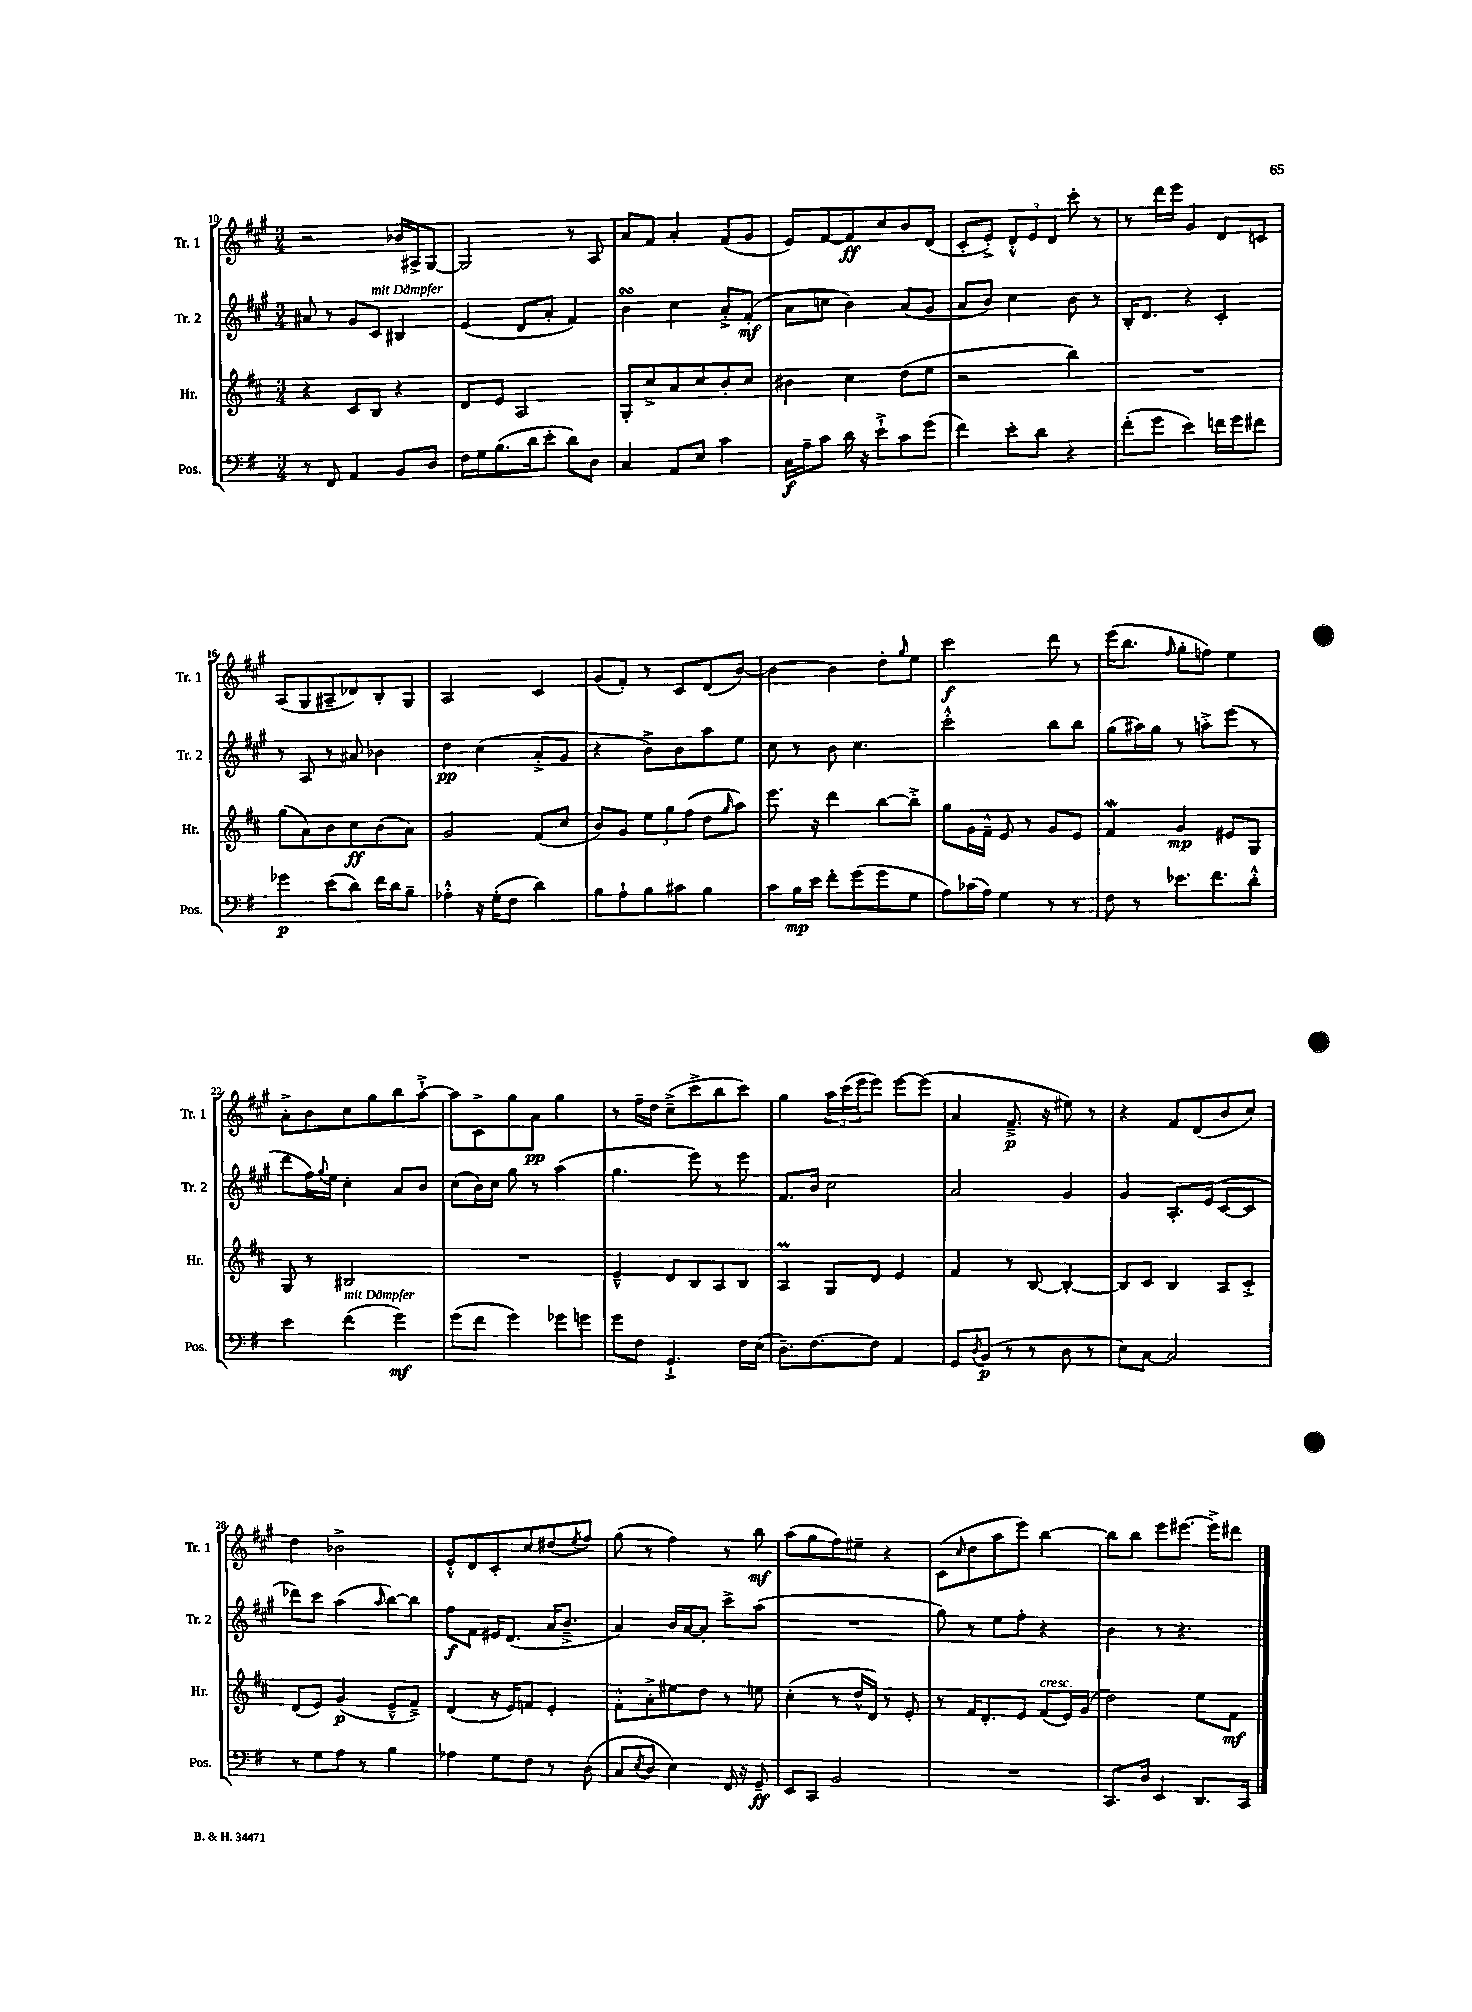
<<
\new StaffGroup <<
\new Staff = "s0" \with { instrumentName = "Tr. 1" shortInstrumentName = "Tr. 1" } {
    \clef treble \key a \major \numericTimeSignature \time 3/4
    r2 bes'16 ais16-> gis8~ |
    gis2 r8 a8 |
    a'8 fis'8 a'4-. fis'8( gis'8 |
    e'8) fis'8~ fis'8\ff cis''8 b'8 d'8( |
    cis'8-. e'8-.->) \tuplet 3/2 { d'8-.-^ e'8 d'8 } cis'''8-. r8 |
    r8 d'''16 e'''16 gis'4 d'8 c'8 |
    a8( gis8 ais8-- des'8) b8-. gis8 |
    a2 cis'4 |
    gis'8( fis'8-.) r8 cis'8 d'8( b'8~) |
    b'4~ b'4 d''8-. \grace { gis''16 } e''8 |
    cis'''2\f d'''8 r8 |
    e'''16( b''8. \grace { fis''16 } gis''8-. f''8) e''4 |
    a'8-.-> b'8 cis''8 gis''8 b''8 a''8~-!-> |
    a''8 cis'8-> gis''8 a'8\pp gis''4 |
    r8 fis''16-- d''16 cis''8--->( cis'''8-> b''8 cis'''8) |
    gis''4 \tuplet 3/2 { a''16 cis'''16( e'''16 } e'''8) e'''8~ e'''8( |
    a'4 fis'8.--->\p r16 eis''8) r8 |
    r4 fis'8 d'8( b'8 cis''8) |
    d''4 bes'2-> |
    e'8-.-^ d'8 cis'8-. cis''8 dis''8( \acciaccatura { e''8 } fis''8) |
    gis''8( r8 fis''4) r8 b''8\mf |
    a''8( gis''8 fis''8) eis''8-- r4 |
    cis'8( \grace { cis''16 } d''8 a''8 e'''8) b''4~ |
    b''8 b''8 e'''8 eis'''8.~ eis'''16-> dis'''8 \bar "|." |
}
\new Staff = "s1" \with { instrumentName = "Tr. 2" shortInstrumentName = "Tr. 2" } {
    \clef treble \key a \major \numericTimeSignature \time 3/4
    ais'8 r8 gis'8 cis'8^\markup { \italic "mit Dämpfer" } bis4 |
    e'4( d'8 a'8-. fis'4) |
    b'4\turn cis''4 a'8-.-> fis'8-.\mf( |
    a'8 c''8 b'4) a'8( gis'8 |
    a'8 b'8) cis''4 b'8 r8 |
    b16-. d'8. r4 cis'4-. |
    r8 a8 r8 ais'8 bes'4 |
    d''4\pp cis''4( a'8-.-> gis'8 |
    r4 b'8->) b'8 a''8 e''8 |
    cis''8 r8 b'8 cis''4. |
    cis'''2-.-^ b''8 b''8 |
    gis''8( ais''16) gis''16 r8 a''8-.-> e'''8( r8 |
    d'''8 fis''16) \appoggiatura { gis''8 } e''16 cis''4-. a'8 b'8 |
    cis''8( b'16) cis''16 gis''8 r8 a''4( |
    gis''4. e'''8) r8 e'''8 |
    fis'8. b'16 cis''2 |
    a'2 gis'4 |
    gis'4 a8.-. e'16( cis'8~ cis'8 |
    des'''8) cis'''8 a''4( \grace { a''16 } b''8~) b''8 |
    fis''8\f fis'8 eis'16 d'8.( a'16 b'8.---> |
    a'4) b'16 a'16~ a'8-. cis'''8-> a''8( |
    R2. |
    gis''8) r8 e''8 fis''8-. r4 |
    b'4 r8 r4. \bar "|." |
}
\new Staff = "s2" \with { instrumentName = "Hr." shortInstrumentName = "Hr." } {
    \clef treble \key d \major \numericTimeSignature \time 3/4
    r4 cis'8 b8 r4 |
    d'8 e'8 a2 |
    g8-. cis''8-> a'8 cis''8 b'8-. cis''8 |
    bis'4 cis''4 d''8( e''8 |
    r2 b''4) |
    R2. |
    g''8( a'8) b'8 cis''8\ff b'8( a'8) |
    g'2 fis'8( cis''8 |
    b'8) g'8 \tuplet 3/2 { e''8 g''8 fis''8( } d''8 \grace { g''16 } a''8) |
    e'''8. r16 d'''4 b''8~ b''8-.-> |
    g''8 g'16 fis'16---^ e'8 r8 g'8 e'8 |
    fis'4\mordent g'4\mp eis'8 g8 |
    g8 r8 bis2 |
    R2. |
    e'4---^ d'8 b8 a8 b8 |
    a4\prall g8 d'8 e'4 |
    fis'4 r8 b8~ b4~-. |
    b8 cis'8 b4 a8 cis'8-.-> |
    d'8( e'8) g'4\p( e'8---^ fis'8--->) |
    d'4( r16 e'16) f'8 e'4-. |
    fis'8-.-^ a'8-.-> eis''8 d''8 r8 e''8 |
    cis''4-.( r8 d''16-^ d'16) r8 e'8-. |
    r8 fis'16 d'8.-. e'8 fis'8^\markup { \italic "cresc." }( e'16) g'16( |
    d''2) e''8 fis'8\mf \bar "|." |
}
\new Staff = "s3" \with { instrumentName = "Pos." shortInstrumentName = "Pos." } {
    \clef bass \key g \major \numericTimeSignature \time 3/4
    r8 fis,8 a,4 b,8 d8 |
    fis16 g16 b8.( d'16 e'8-. d'8) d8 |
    c4 a,8 e8 c'4 |
    c16\f a16-- c'8 d'16 r16 e'8-!-> c'8 g'8( |
    fis'4) e'8-. d'8 r4 |
    fis'8-.( g'8 e'4) f'16 g'16 fis'8 |
    ges'4\p e'8( d'8) fis'16 d'16 b8-- |
    aes4-.-^ r16 g16-.( fis8 d'4) |
    b8 a8-! b8 cis'8 b4 |
    c'8 b16\mp e'16 fis'8-. g'8( g'8 g8 |
    a8) ces'16( a16) g4 r8 r8 |
    fis8 r8 ees'8. fis'8. d'8-.-^ |
    e'4 fis'4^\markup { \italic "mit Dämpfer" }( g'4\mf) |
    g'8( fis'8 g'4) ges'8 g'8 |
    g'8 fis8 g,4.-!-> fis16 e16( |
    d8.--) fis8.~ fis8 a,4 |
    g,8 \acciaccatura { d8 } b,8\p( r8 r8 d8 r8 |
    e8) c8~ c2 |
    r8 g8 a8 r8 b4 |
    aes4 g8 fis8 r8 d8( |
    c8 \acciaccatura { e8 } d8 e4) fis,16 r16 g,8--\ff |
    e,8 c,8 b,2 |
    R2. |
    c,8. d16 e,4 d,8. c,16 \bar "|." |
}
>>
>>
\layout { \context { \Score currentBarNumber = #10 } }
